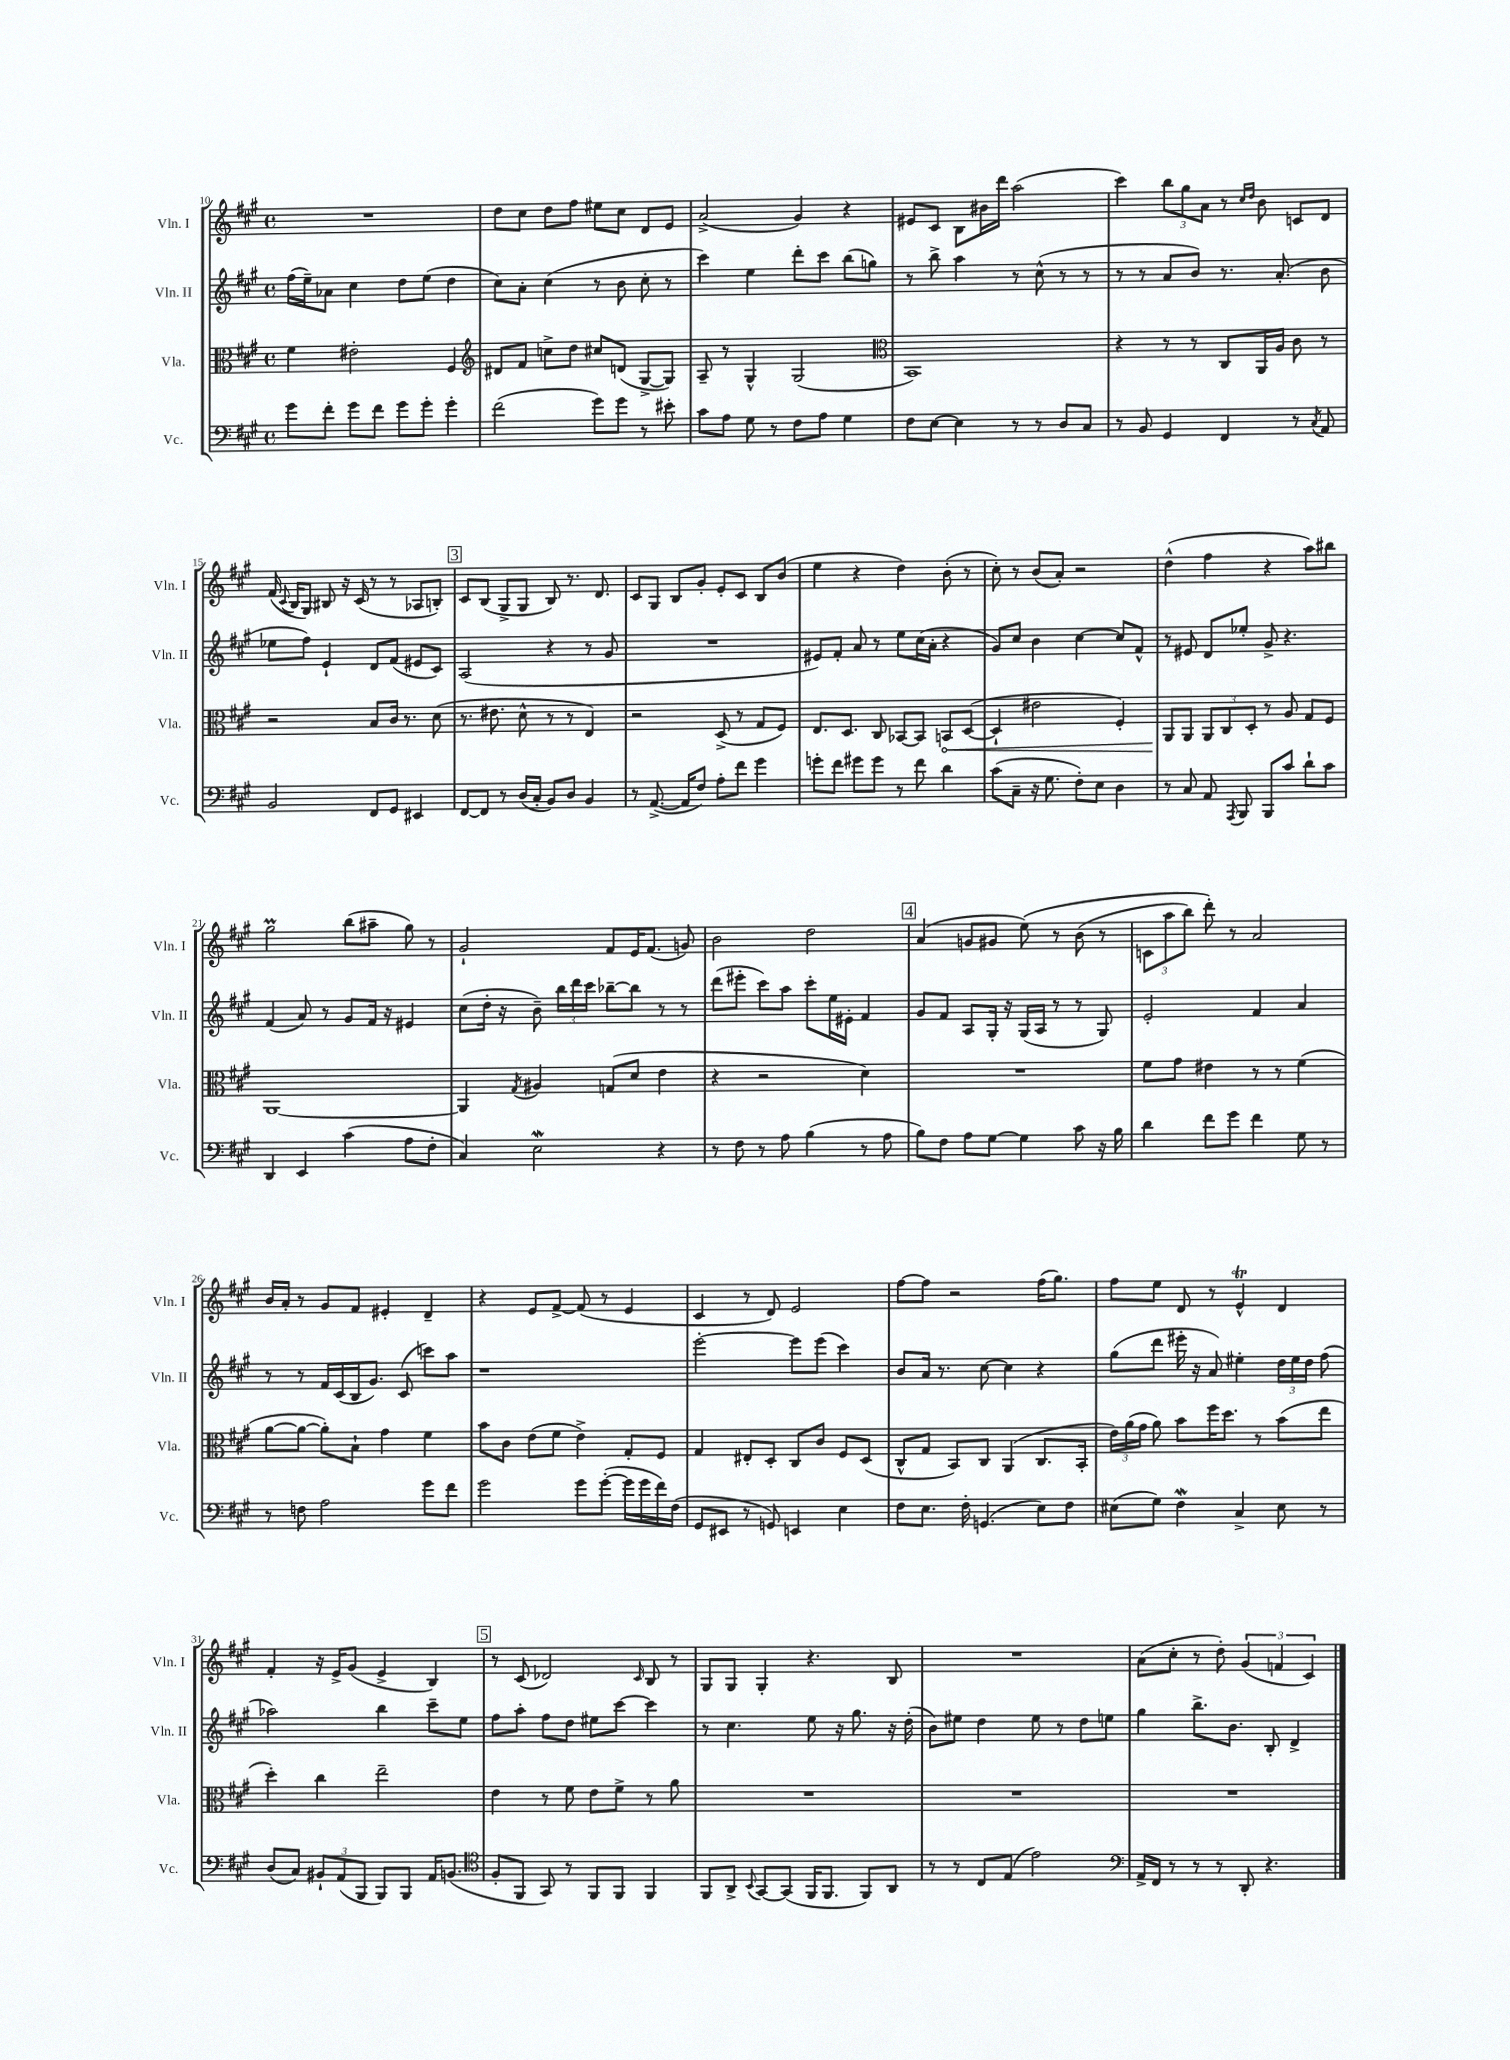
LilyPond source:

<<
\new StaffGroup <<
\new Staff = "s0" \with { instrumentName = "Vln. I" shortInstrumentName = "Vln. I" } {
    \clef treble \key a \major \defaultTimeSignature \time 4/4
    \autoBeamOff R1 |
    d''8[ cis''8] d''8[ fis''8] eis''8[ cis''8] d'8[ e'8] |
    a'2->( gis'4) r4 |
    eis'8[ cis'8] b8[ bis'16 d'''16] a''2( |
    cis'''4) \tuplet 3/2 { b''8[ gis''8 a'8] } r8 \grace { cis''16[ d''16] } b'8 c'8[ d'8] |
    fis'16( \appoggiatura { cis'8 } b16[ gis8]) bis8 r16 cis'16( r8 r8 aes8[ b8]-.) |
    \mark \markup { \box "3" } cis'8[ b8]( gis8[-> gis8] b8) r8. d'8. |
    cis'8[ gis8] b8[ gis'8]-. e'8[-. cis'8] b8[ b'8]( |
    e''4 r4 d''4) b'8-.( r8 |
    cis''8-.) r8 b'8[( a'8]-.) r2 |
    d''4-^( fis''4 r4 a''8[) bis''8] |
    gis''2\prall b''8[( ais''8]-- gis''8) r8 |
    gis'2-! fis'8[ e'16 fis'8.]( g'8) |
    b'2 d''2 |
    \mark \markup { \box "4" } a'4( g'8[ gis'8] e''8)\( r8 b'8( r8 |
    \tuplet 3/2 { c'8[ a''8 b''8]) } d'''8-.\) r8 a'2 |
    b'16[ a'16]-. r8 gis'8[ fis'8] eis'4-. d'4-- |
    r4 e'8[ fis'8]~-> fis'8( r8 e'4 |
    cis'4 r8 d'8) e'2 |
    fis''8[~ fis''8] r2 fis''16[( gis''8.]) |
    fis''8[ e''8] d'8 r8 e'4-^\trill d'4 |
    fis'4-. r16 e'16[-> gis'8]( e'4-> b4) |
    \mark \markup { \box "5" } r8 cis'8( des'2) \grace { cis'16 } b8 r8 |
    gis8[ gis8] gis4-. r4. b8 |
    R1 |
    a'8[( cis''8]-. r8 d''8-.) \tuplet 3/2 { gis'4( f'4 cis'4) } \bar "|." |
}
\new Staff = "s1" \with { instrumentName = "Vln. II" shortInstrumentName = "Vln. II" } {
    \clef treble \key a \major \defaultTimeSignature \time 4/4
    \autoBeamOff fis''16[( e''16--) aes'8] cis''4 d''8[ e''8]( d''4 |
    cis''8[) a'8]-. cis''4( r8 b'8 cis''8-. r8 |
    cis'''4) e''4 d'''8[-. cis'''8] b''8[( g''8]) |
    r8 b''8-> a''4 r8 cis''8-^( r8 r8 |
    r8 r8 a'8[ b'8]) r8. a'8.-.( b'8 |
    ees''8[ fis''8]) e'4-! d'8[ fis'8]( eis'8[ cis'8]) |
    \mark \markup { \box "3" } a2( r4 r8 gis'8 |
    R1 |
    eis'8[) fis'8]-. a'8 r8 e''8[ cis''16( a'16]-. r4 |
    gis'8[) cis''8] b'4 cis''4~ cis''8[ fis'8]-^ |
    r8 eis'8 d'8[ ees''8]-. gis'8-> r4. |
    fis'4( a'8) r8 gis'8[ fis'16] r16 eis'4 |
    cis''8[( d''16]-. r16 b'8--) \tuplet 3/2 { b''16[ d'''16 cis'''16] } bes''8[~-- bes''8] r8 r8 |
    d'''8[( eis'''8]-. cis'''8[) a''8] cis'''8[-. e''16 eis'16]-. fis'4 |
    \mark \markup { \box "4" } gis'8[ fis'8] a8[ gis16]-. r16 gis16[( a16] r8 r8 gis8) |
    e'2-. fis'4 a'4 |
    r8 r8 fis'16[ cis'16( b16 gis'8.]) cis'8( c'''8[) a''8] |
    r1 |
    e'''2~-. e'''8[ e'''8]( cis'''4) |
    b'8[ a'16] r8. cis''8~ cis''4 r4 |
    gis''8[( d'''8] eis'''16-. r16 a'8) eis''4-. \tuplet 3/2 { d''16[ eis''16 d''16] } fis''8( |
    aes''2) b''4 cis'''8[-- e''8] |
    \mark \markup { \box "5" } fis''8[ a''8]-. fis''8[ d''8] eis''8[ cis'''8]~ cis'''4 |
    r8 cis''4. e''8 r16 gis''8. r16 d''16-.( |
    b'8[) eis''8] d''4 eis''8 r8 d''8[ e''8] |
    gis''4 b''8.[-> b'8.] b8-. d'4-> \bar "|." |
}
\new Staff = "s2" \with { instrumentName = "Vla." shortInstrumentName = "Vla." } {
    \clef alto \key a \major \defaultTimeSignature \time 4/4
    \autoBeamOff fis'4 eis'2-. fis4 |
    \clef treble dis'8[ fis'8] c''8[-> d''8] cis''8[ d'8]( gis8[~-> gis8]) |
    a8-- r8 gis4-^ gis2( |
    \clef alto b,1) |
    r4 r8 r8 cis8[ a,16 a16] cis'8 r8 |
    r2 b8[ cis'16] r8. d'8( |
    \mark \markup { \box "3" } r8. eis'8. d'8-^ r8 r8 e4) |
    r2 d8->( r8 gis8[ fis8]) |
    e8.[ d8.] cis8 bes,8[~ bes,8] \once \override Hairpin.circled-tip = ##t b,8[\< d8]~( |
    d4-! eis'2 fis4-.) |
    a,8[\! a,8] \tuplet 3/2 { a,8[ cis8 d8]-. } r8 a8 gis8[ fis8] |
    a,1~ |
    a,4 \acciaccatura { gis8 } ais4 g8[( d'8] e'4 |
    r4 r2 d'4) |
    \mark \markup { \box "4" } R1 |
    fis'8[ gis'8] eis'4 r8 r8 fis'4( |
    a'8[~ a'8]~ a'8[-.) b8]-! gis'4 fis'4 |
    b'8[ cis'8] e'8[( fis'8] e'4->) gis8[-. fis8] |
    gis4 eis8[-. d8]-. cis8[ cis'8] fis8[ d8]( |
    cis8[-^ gis8] b,8[) cis8] a,4( cis8.[ b,16]-. |
    \tuplet 3/2 { e'16[) a'16( gis'16] } a'8) b'8[ fis''16 d''8.] r8 b'8[( e''8] |
    d''4-.) cis''4 e''2-- |
    \mark \markup { \box "5" } e'4 r8 fis'8 e'8[ fis'8]-> r8 a'8 |
    R1 |
    R1 |
    R1 \bar "|." |
}
\new Staff = "s3" \with { instrumentName = "Vc." shortInstrumentName = "Vc." } {
    \clef bass \key a \major \defaultTimeSignature \time 4/4
    \autoBeamOff gis'8[ fis'8]-. gis'8[ fis'8] gis'8[ gis'8]-. gis'4-. |
    fis'2( gis'8[) gis'8] r8 eis'8-. |
    cis'8[ a8] gis8 r8 fis8[ a8] gis4 |
    fis8[ e8]~ e4 r8 r8 d8[ cis8] |
    r8 b,8 gis,4 fis,4 r8 \acciaccatura { cis8 } a,8 |
    b,2 fis,8[ gis,8] eis,4 |
    \mark \markup { \box "3" } fis,8[~ fis,8] r8 d16[( cis16]-. b,8[) d8] b,4 |
    r8 a,8.~->( a,16[ fis8]) a8[-. fis'8] gis'4 |
    g'8[-. fis'8] gis'8[ gis'8] r8 fis'8 d'4 |
    cis'8[( cis8]-- r16 gis8. fis8[-.) e8] d4 |
    r8 cis8 a,8 \acciaccatura { a,,8 } b,,8 b,,8[ cis'8] d'8[-! cis'8] |
    d,4 e,4 cis'4( a8[ fis8]-. |
    cis4) e2\mordent r4 |
    r8 fis8 r8 a8 b4( r8 a8 |
    \mark \markup { \box "4" } b8[) fis8] a8[ gis8]~ gis4 cis'8 r16 b16 |
    d'4 fis'8[ gis'8] fis'4 gis8 r8 |
    r8 f8 a2 gis'8[ fis'8] |
    gis'2 gis'8[ gis'8]~-.( gis'16[ gis'16 fis'16) fis16]( |
    gis,8[ eis,8] r8 g,8) e,4 e4 |
    fis8[ e8.] fis16-. g,4.( e8[) fis8] |
    eis8[( gis8]) fis4\mordent cis4-> eis8 r8 |
    d8[( cis8]) \tuplet 3/2 { bis,8[-! a,8( b,,8] } b,,8[) b,,8] a,16[ b,8.]( |
    \mark \markup { \box "5" } \clef tenor fis8[-. fis,8] gis,8) r8 fis,8[ fis,8] fis,4 |
    fis,8[ a,8]-> \appoggiatura { b,8 } gis,8[~ gis,8]( fis,16[ fis,8.] fis,8[) a,8] |
    r8 r8 cis8[ e8]( e'2) |
    \clef bass a,16[-> fis,16] r8 r8 r8 d,8-. r4. \bar "|." |
}
>>
>>
\layout { \context { \Score currentBarNumber = #10 } }
